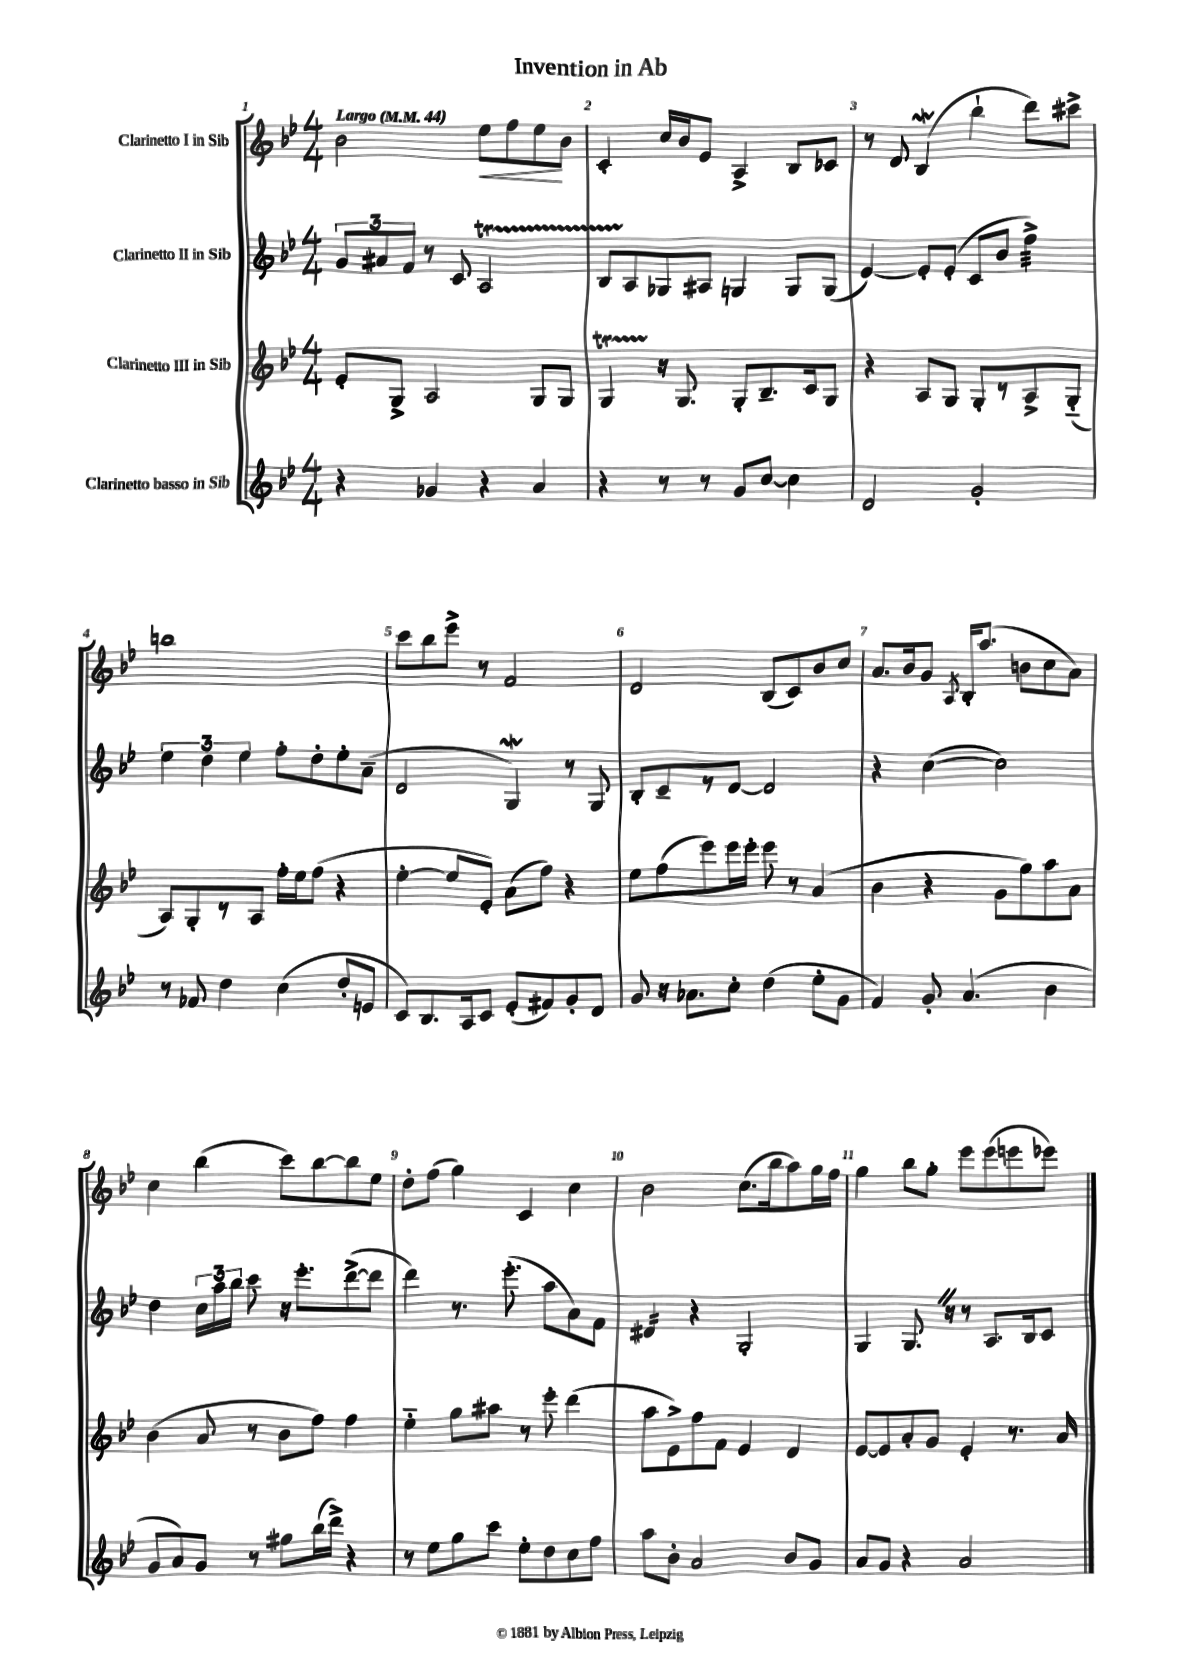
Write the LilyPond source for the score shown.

\header { title = "Invention in Ab" }
<<
\new StaffGroup <<
\new Staff = "s0" \with { instrumentName = "Clarinetto I in Sib" } {
    \clef treble \key bes \major \numericTimeSignature \time 4/4 \tempo "Largo" 4 = 44
    \autoBeamOff bes'2 ees''8[\< f''8 ees''8\! bes'8] |
    c'4-. c''16[ bes'16 ees'8] a4-> bes8[ ces'8] |
    r8 d'8 bes4\mordent( bes''4-! d'''8[) cis'''8]-> |
    b''1 |
    c'''8[ bes''8 ees'''8]-> r8 f'2 |
    d'2 bes8[( c'8) bes'8 c''8] |
    a'8.[ bes'16 g'8] \acciaccatura { a8 } bes16[-. a''8.]( b'8[ c''8 a'8]) |
    c''4 bes''4( c'''8[) bes''8~ bes''8 ees''8] |
    d''8[-. f''8]( g''4) c'4 c''4 |
    bes'2 c''8.[( bes''16 a''8) g''16 f''16] |
    g''4 bes''8[ g''8]-. ees'''8[ ees'''8( e'''8 ees'''8]) \bar "|." |
}
\new Staff = "s1" \with { instrumentName = "Clarinetto II in Sib" } {
    \clef treble \key bes \major \numericTimeSignature \time 4/4
    \autoBeamOff \tuplet 3/2 { g'8[ ais'8 f'8] } r8 c'8 a2\startTrillSpan |
    bes8[ a8\stopTrillSpan ges8 ais8] g4 g8[ g8]( |
    ees'4~) ees'8[-. ees'8]-.( c'8[ bes'8] f''4:32->) |
    \tuplet 3/2 { ees''4 d''4 ees''4 } f''8[-. d''8-. ees''8-. a'8]--( |
    d'2 g4\mordent) r8 g8 |
    bes8[-. c'8-- r8 d'8]~ d'2 |
    r4 c''4~( c''2) |
    d''4 \tuplet 3/2 { c''16[ a''16 bes''16] } c'''8 r16 ees'''8.[-. d'''8~->( d'''8] |
    d'''4) r8. ees'''8.-.( a''8[ a'8) f'8] |
    dis'4:16 r4 g2-. |
    g4 g8. \once \override BreathingSign.text = \markup { \musicglyph "scripts.caesura.straight" } \breathe r16 r8 a8.[ bes16 c'8] \bar "|." |
}
\new Staff = "s2" \with { instrumentName = "Clarinetto III in Sib" } {
    \clef treble \key bes \major \numericTimeSignature \time 4/4
    \autoBeamOff ees'8[-. g8]-> a2 g8[ g8] |
    g4\startTrillSpan r16\stopTrillSpan g8. g8[-. bes8.-- c'16 g8] |
    r4 a8[ g8] g8[-. r8 a8-> g8]-_( |
    a8[) g8-. r8 a8] f''16[-. ees''16 f''8]( r4 |
    ees''4~-. ees''8[ ees'8]-.) a'8[( f''8]) r4 |
    ees''8[ f''8( ees'''8) ees'''16 ees'''16]-. ees'''8 r8 a'4( |
    bes'4 r4 g'8[ g''8) a''8 a'8] |
    bes'4( a'8 r8 bes'8[ f''8]) f''4 |
    ees''4-_ g''8[ ais''8] r8 ees'''8-. d'''4( |
    a''8[ ees'8->) f''8 f'8] ees'4 d'4 |
    ees'8[~ ees'8 a'8-. g'8] ees'4-. r8. a'16 \bar "|." |
}
\new Staff = "s3" \with { instrumentName = "Clarinetto basso in Sib" } {
    \clef treble \key bes \major \numericTimeSignature \time 4/4
    \autoBeamOff r4 ges'4 r4 a'4 |
    r4 r8 r8 g'8[ c''8]~ c''4 |
    d'2 g'2-. |
    r8 fes'8 d''4 c''4( d''8[-. e'8] |
    c'8[) bes8. a16 c'8] ees'8[-.( fis'8) g'8-. d'8] |
    g'8 r16 aes'8.[ c''8]-. d''4( ees''8[-. g'8] |
    f'4) g'8-. a'4.( bes'4 |
    g'8[ a'8) g'8] r8 gis''8[ bes''16( d'''16]->) r4 |
    r8 ees''8[ g''8 c'''8] ees''8[-. d''8 c''8 f''8] |
    a''8[ bes'8]-. a'2 bes'8[ g'8] |
    a'8[ g'8] r4 a'2 \bar "|." |
}
>>
>>
\layout { \context { \Score \override BarNumber.break-visibility = ##(#f #t #t) barNumberVisibility = #all-bar-numbers-visible } }
